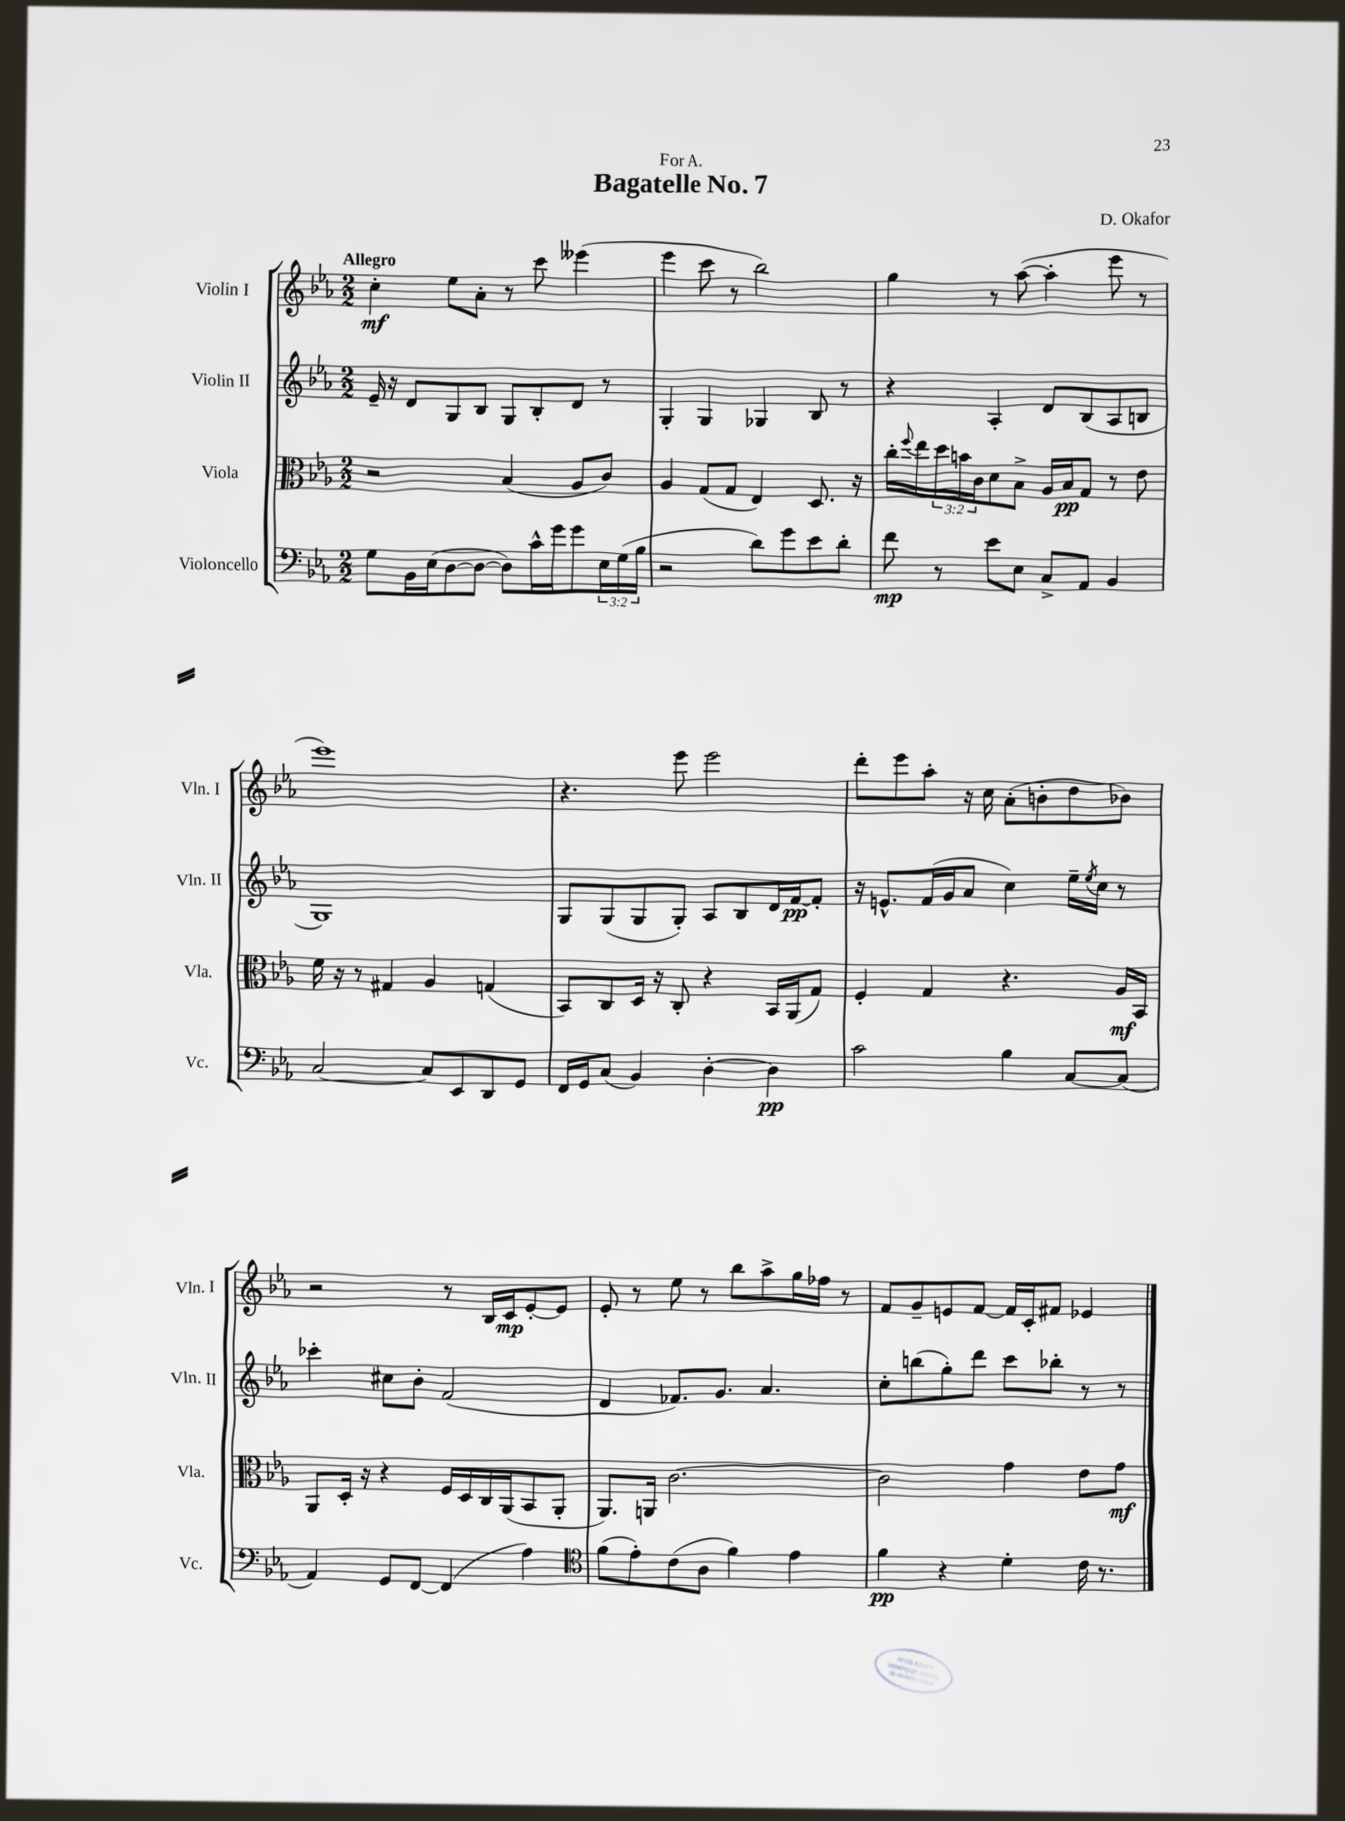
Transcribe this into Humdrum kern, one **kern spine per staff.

**kern	**kern	**kern	**kern
*staff4	*staff3	*staff2	*staff1
*clefF4	*clefC3	*clefG2	*clefG2
*k[b-e-a-]	*k[b-e-a-]	*k[b-e-a-]	*k[b-e-a-]
*M2/2	*M2/2	*M2/2	*M2/2
8G	2r	16e-~	4cc'
.	.	16r	.
16BB-	.	8d	.
(16E-	.	.	.
[8D	.	8G	8ee-
8D_	.	8B-	8a-'
8D])	(4B-	8G	8r
16c^^	.	8B-'	8ccc
16g	.	.	.
8g	8A-	8d	(4eee--
24E-	8c)	8r	.
(24G	.	.	.
24B-	.	.	.
=	=	=	=
2r	4A-	4G'	4eee-
.	(8G	4G	8ccc
.	8G	.	8r
8d)	4E-)	4G-	2bb-)
8g	.	.	.
8e-	8.D	8B-	.
8d'	.	8r	.
.	16r	.	.
=	=	=	=
8f	16cc'	4r	4gg
.	8qqff	.	.
.	16ee-	.	.
8r	24dd	.	.
.	24b	.	.
.	24c	.	.
8e-	8d	4A-'	8r
8E-	8B-^	.	([8aa-
8C^	16A-	8d	4aa-']
.	16B-	.	.
8AA-	8G	(8B-	.
4BB-	8r	8A-	8eee-
.	8e-	8B	8r
=	=	=	=
[2C	16f	1G)	1eee-)
.	16r	.	.
.	8r	.	.
.	4G#	.	.
8C]	4A-	.	.
8EE-	.	.	.
8DD	(4G	.	.
8GG	.	.	.
=	=	=	=
16FF	8BB-)	8G	4.r
16GG	.	.	.
(8C	8C	(8G	.
4BB-)	16D	8G	.
.	16r	.	.
.	8C'	8G')	8eee-
[4D'	4r	8A-	2eee-
.	.	8B-	.
4D]	16BB-	16d	.
.	(16AA-	[16f	.
.	8G)	8f']	.
=	=	=	=
2c	4F'	16r	8ddd'
.	.	8.e^^	.
.	.	.	8eee-
.	4G	(16f	8aa-'
.	.	16g	.
.	.	8a-	16r
.	.	.	16cc
4B-	4.r	4cc)	(8a-'
.	.	.	8b'
[8C	.	16ee-~	8dd
.	.	8qee-	.
.	.	16cc	.
(8C]	16A-	8r	8b-)
.	16BB-	.	.
=	=	=	=
4AA-)	8AA-	4ccc-'	2r
.	16D'	.	.
.	16r	.	.
8GG	4r	8cc#	.
[8FF	.	8b-'	.
(4FF]	16F	(2f	8r
.	16D	.	.
.	16C	.	16B-
.	(16AA-	.	16c
4A-)	8BB-	.	[8e-'
.	8AA-'	.	8e-]
=	=	=	=
*clefC4	*	*	*
(8f	8.AA-)	4d	8e-'
8e-')	.	.	8r
.	16AA	.	.
(8c	[2.c	8.f-)	8ee-
8A-	.	.	8r
.	.	8.g	.
4f)	.	.	8bb-
.	.	4.a-	8aa-^
4e-	.	.	16gg
.	.	.	16ff-
.	.	.	8r
=	=	=	=
4f	2c]	8cc'	8f
.	.	(8bb	8g~
4r	.	8gg')	8e
.	.	8ddd	[8f
4d'	4g	8ccc	16f]
.	.	.	16c'
.	.	8bb-'	8f#
16c	8e-	8r	4e-
8.r	.	.	.
.	8g	8r	.
==	==	==	==
*-	*-	*-	*-
